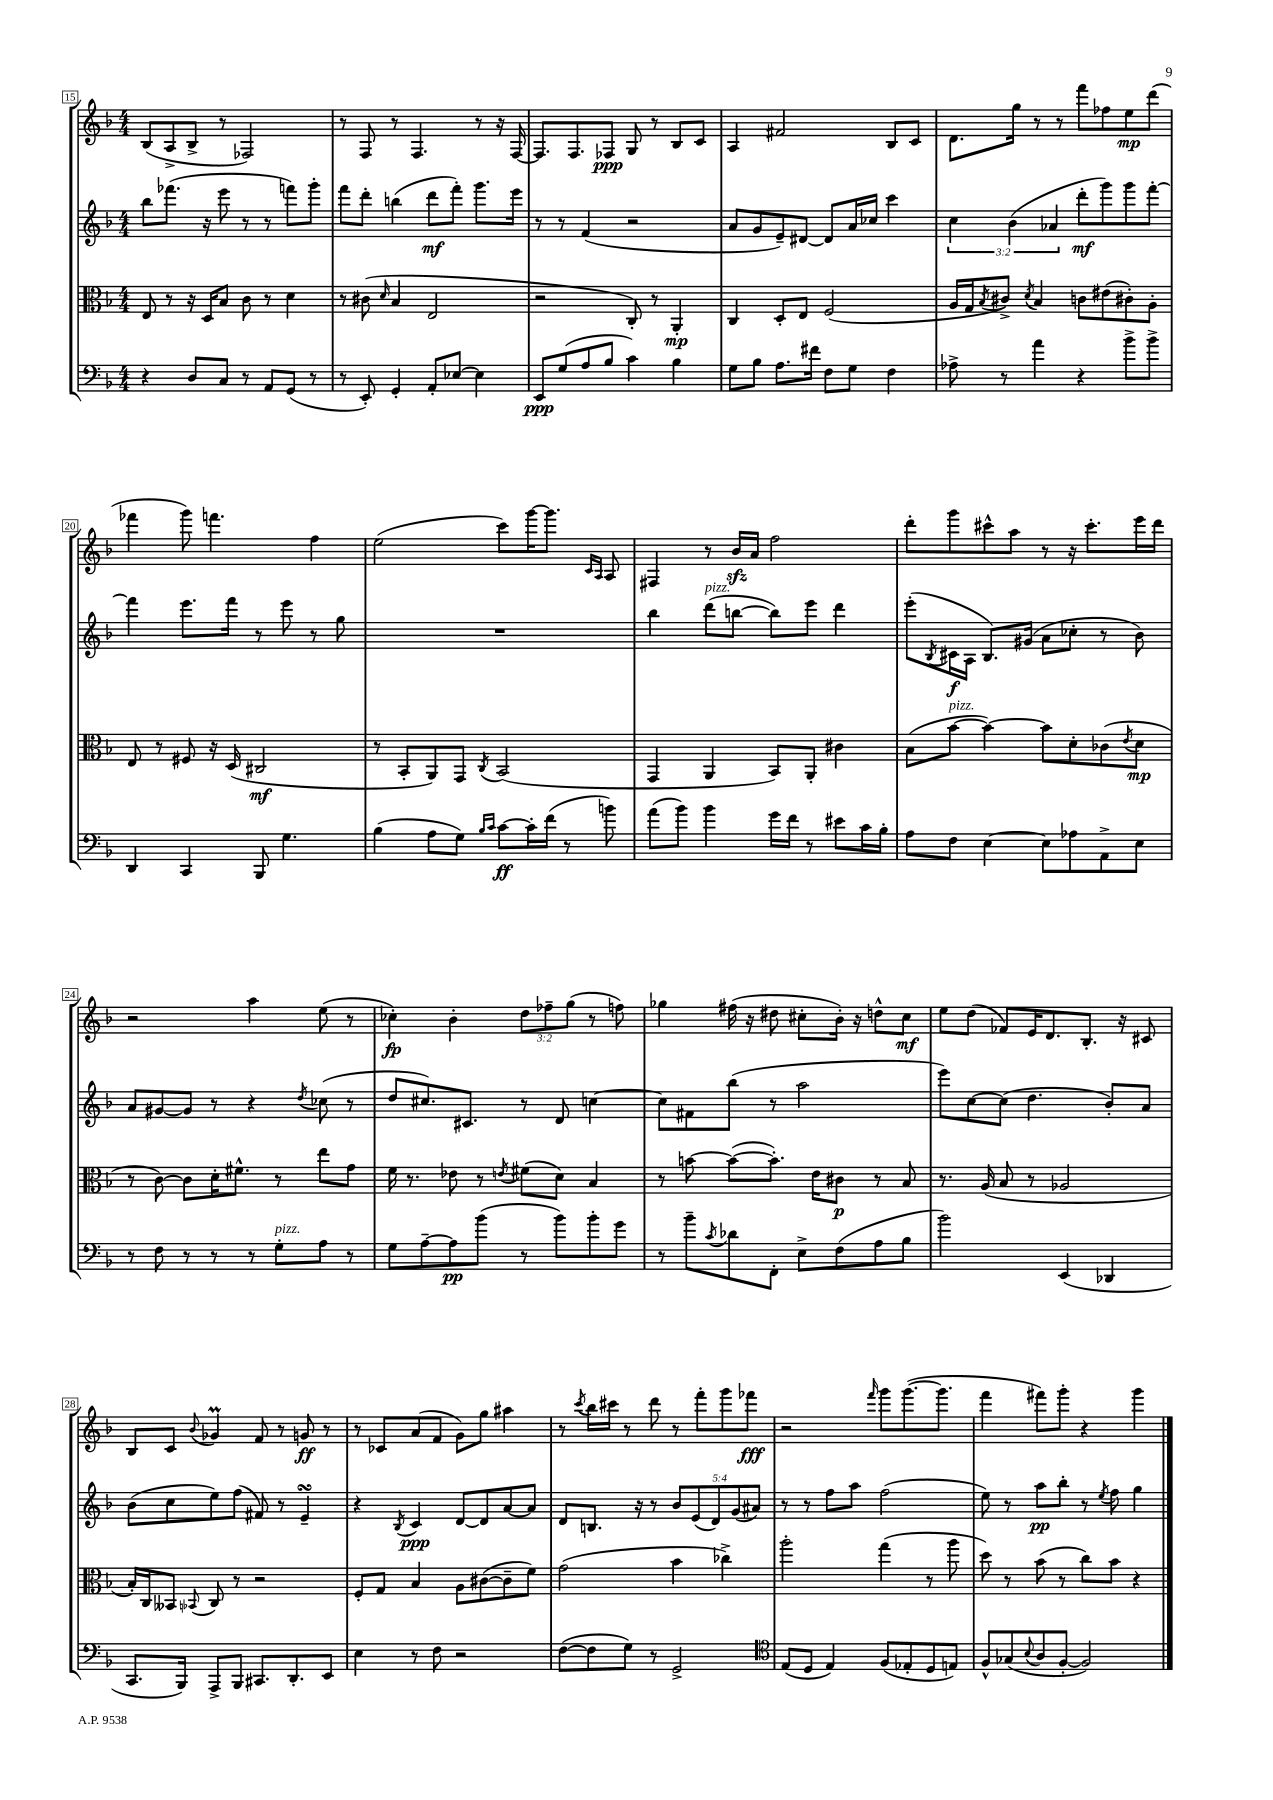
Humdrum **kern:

**kern	**kern	**kern	**kern
*staff4	*staff3	*staff2	*staff1
*clefF4	*clefC3	*clefG2	*clefG2
*k[b-]	*k[b-]	*k[b-]	*k[b-]
*M4/4	*M4/4	*M4/4	*M4/4
4r	8E	8bb-	(8B-
.	8r	(8.fff-	8A^
8D	16r	.	8B-^
.	16D	16r	.
8C	8B-	8eee	8r
8r	8c	8r	2F-)
8AA	8r	8r	.
(8GG	4d	8fff)	.
8r	.	8ggg'	.
=	=	=	=
8r	8r	8fff	8r
8EE')	(8c#	8ddd'	8F
.	16qqd	.	.
4GG'	4B-	(4bb	8r
.	.	.	4.F
8AA'	2E	8ddd	.
[8E-	.	8fff')	.
4E-]	.	8.ggg	8r
.	.	.	16r
.	.	16eee	[16F
=	=	=	=
8EE	2r	8r	8.F]
(8G	.	8r	.
.	.	.	8.F
8A	.	(4f	.
8B-	.	.	8F-
4c)	8C')	2r	8G
.	8r	.	8r
4B-	4AA'	.	8B-
.	.	.	8c
=	=	=	=
8G	4C	8a	4A
8B-	.	8g	.
8.A	8D'	8e~)	2f#
.	8E	[8d#	.
16f#	.	.	.
8F	(2F	8d#]	.
8G	.	16a	.
.	.	16cc-	.
4F	.	4ccc	8B-
.	.	.	8c
=	=	=	=
8A-^	16A	6cc	8.d
.	16G	.	.
.	8qB-	.	.
8r	8c#^)	.	.
.	.	(6b-	.
.	.	.	16gg
.	8qd	.	.
4a	4B-	.	8r
.	.	6a-	.
.	.	.	8r
4r	8c	8ddd'	8fff
.	(8e#	8ggg)	8ff-
8b-^	8c#')	8ggg	8ee
8b-^	8A'	[8fff'	(8ddd
=	=	=	=
4DD	8E	4fff]	4fff-
.	8r	.	.
4CC	8F#	8.eee	8ggg)
.	16r	.	4.fff
.	(16D	16fff	.
8BBB-	2C#	8r	.
4.G	.	8eee	.
.	.	8r	4ff
.	.	8gg	.
=	=	=	=
(4B-	8r	1r	(2ee
.	8BB-'	.	.
8A	8AA)	.	.
8G)	8GG	.	.
16qqB-	.	.	.
16qqc	8qC	.	.
[8c	(2BB-	.	8ccc)
16c']	.	.	[16ggg
(16f	.	.	8.ggg]
8r	.	.	.
.	.	.	16qqc
.	.	.	16qqA
8b)	.	.	8A
=	=	=	=
(8a	4GG	4bb-	4F#
8b-)	.	.	.
4b-	4AA	(8ddd	8r
.	.	[8bb	16b-
.	.	.	16a
16g	8BB-)	8bb])	2ff
16f	.	.	.
8r	8AA'	8eee	.
8e#	4c#	4ddd	.
16c	.	.	.
16B-'	.	.	.
=	=	=	=
8A	(8B-	(8eee'	8ddd'
.	.	8qB-	.
8F	[8b-	16c#	8ggg
.	.	16A	.
[4E	4b-_)	8.B-)	8ccc#^^
.	.	.	8aa
.	.	(16g#	.
8E]	8b-]	8a	8r
8A-	8d'	8cc-'	16r
.	.	.	8.ccc#'
8AA^	(8c-	8r	.
.	8qe	.	.
8E	8d	8b-)	16eee
.	.	.	16ddd
=	=	=	=
8r	8r	8a	2r
8F	[8c)	[8g#	.
8r	8c]	8g#]	.
8r	16d'	8r	.
.	8.f#^^	.	.
8r	.	4r	4aa
8G'	8r	.	.
.	.	8qdd	.
8A	8ee	(8cc-	(8ee
8r	8g	8r	8r
=	=	=	=
8G	16f	8dd	4cc-')
.	8.r	.	.
[8A~	.	8.cc#)	.
8A]	8e-	.	4b-'
.	.	8.c#	.
(8b-	8r	.	.
.	8qe	.	.
8r	(8f#	8r	12dd
.	.	.	12ff-~
8b-)	8d)	8d	.
.	.	.	(12gg
8b-'	4B-	[4cc	8r
8g	.	.	8ff)
=	=	=	=
8r	8r	8cc]	4gg-
8b-~	[8b	8f#	.
8qc	.	.	.
8d-	(8b_	(8bb-	(16ff#
.	.	.	16r
8FF'	8.b'])	8r	8dd#
8E^	.	2aa	8cc#'
.	16e	.	.
(8F	8c#	.	16b-')
.	.	.	16r
8A	8r	.	8dd^^
8B-	8B-	.	8cc#
=	=	=	=
2b-)	8.r	8eee)	8ee
.	.	[8cc	(8dd
.	(16A	.	.
.	8B-	(8cc]	8f-)
.	8r	4.dd	16e
.	.	.	8.d
(4EE	2A-	.	.
.	.	.	8.B-'
4DD-	.	8b-')	.
.	.	.	16r
.	.	8a	8c#
=	=	=	=
8.CC	16B-')	(8b-	8B-
.	16C	.	.
.	8BB--	8cc	8c
16BBB-)	.	.	.
.	8qqBB-	.	8qqb-
8AAA^	8C	8ee)	4g-
8BBB-	8r	(8ff	.
8.CC#	2r	8f#)	8f
.	.	8r	8r
8.DD'	.	.	.
.	.	4e~	8g
8EE	.	.	8r
=	=	=	=
4E	8F'	4r	8r
.	8G	.	8c-
.	.	8qB-	.
8r	4B-	4c	(8a
8F	.	.	8f
2r	8A	[8d	8g)
.	([8c#	8d]	8gg
.	8c#~]	[8a	4aa#
.	8f)	8a]	.
=	=	=	=
([8F	(2g	8d	8r
.	.	.	8qccc
8F]	.	8.B	16bb-
.	.	.	16ccc#
8G)	.	.	8r
.	.	16r	.
8r	.	8r	8ddd
2GG^	4b-	10b-	8r
.	.	(10e	.
.	.	.	8fff'
.	.	10d)	.
.	4cc-^)	.	8ggg
.	.	(10g	.
.	.	.	8fff-
.	.	10a#)	.
=	=	=	=
*clefC4	*	*	*
(8E	2aa'	8r	2r
8D	.	8r	.
4E)	.	8ff	.
.	.	8aa	.
.	.	.	16qqfff
(8F	(4gg	(2ff	8ggg
8E-'	.	.	([8.ggg
8D	8r	.	.
.	.	.	8.ggg]
8E)	8aa	.	.
=	=	=	=
8F^^	8dd)	8ee)	4fff
(8G-	8r	8r	.
8qqB-	.	.	.
8A	(8b-	8aa	8fff#)
[8F'	8r	8bb-'	8ggg'
2F])	8cc)	8r	4r
.	.	8qee	.
.	8b-	8ff	.
.	4r	4gg	4ggg
==	==	==	==
*-	*-	*-	*-
